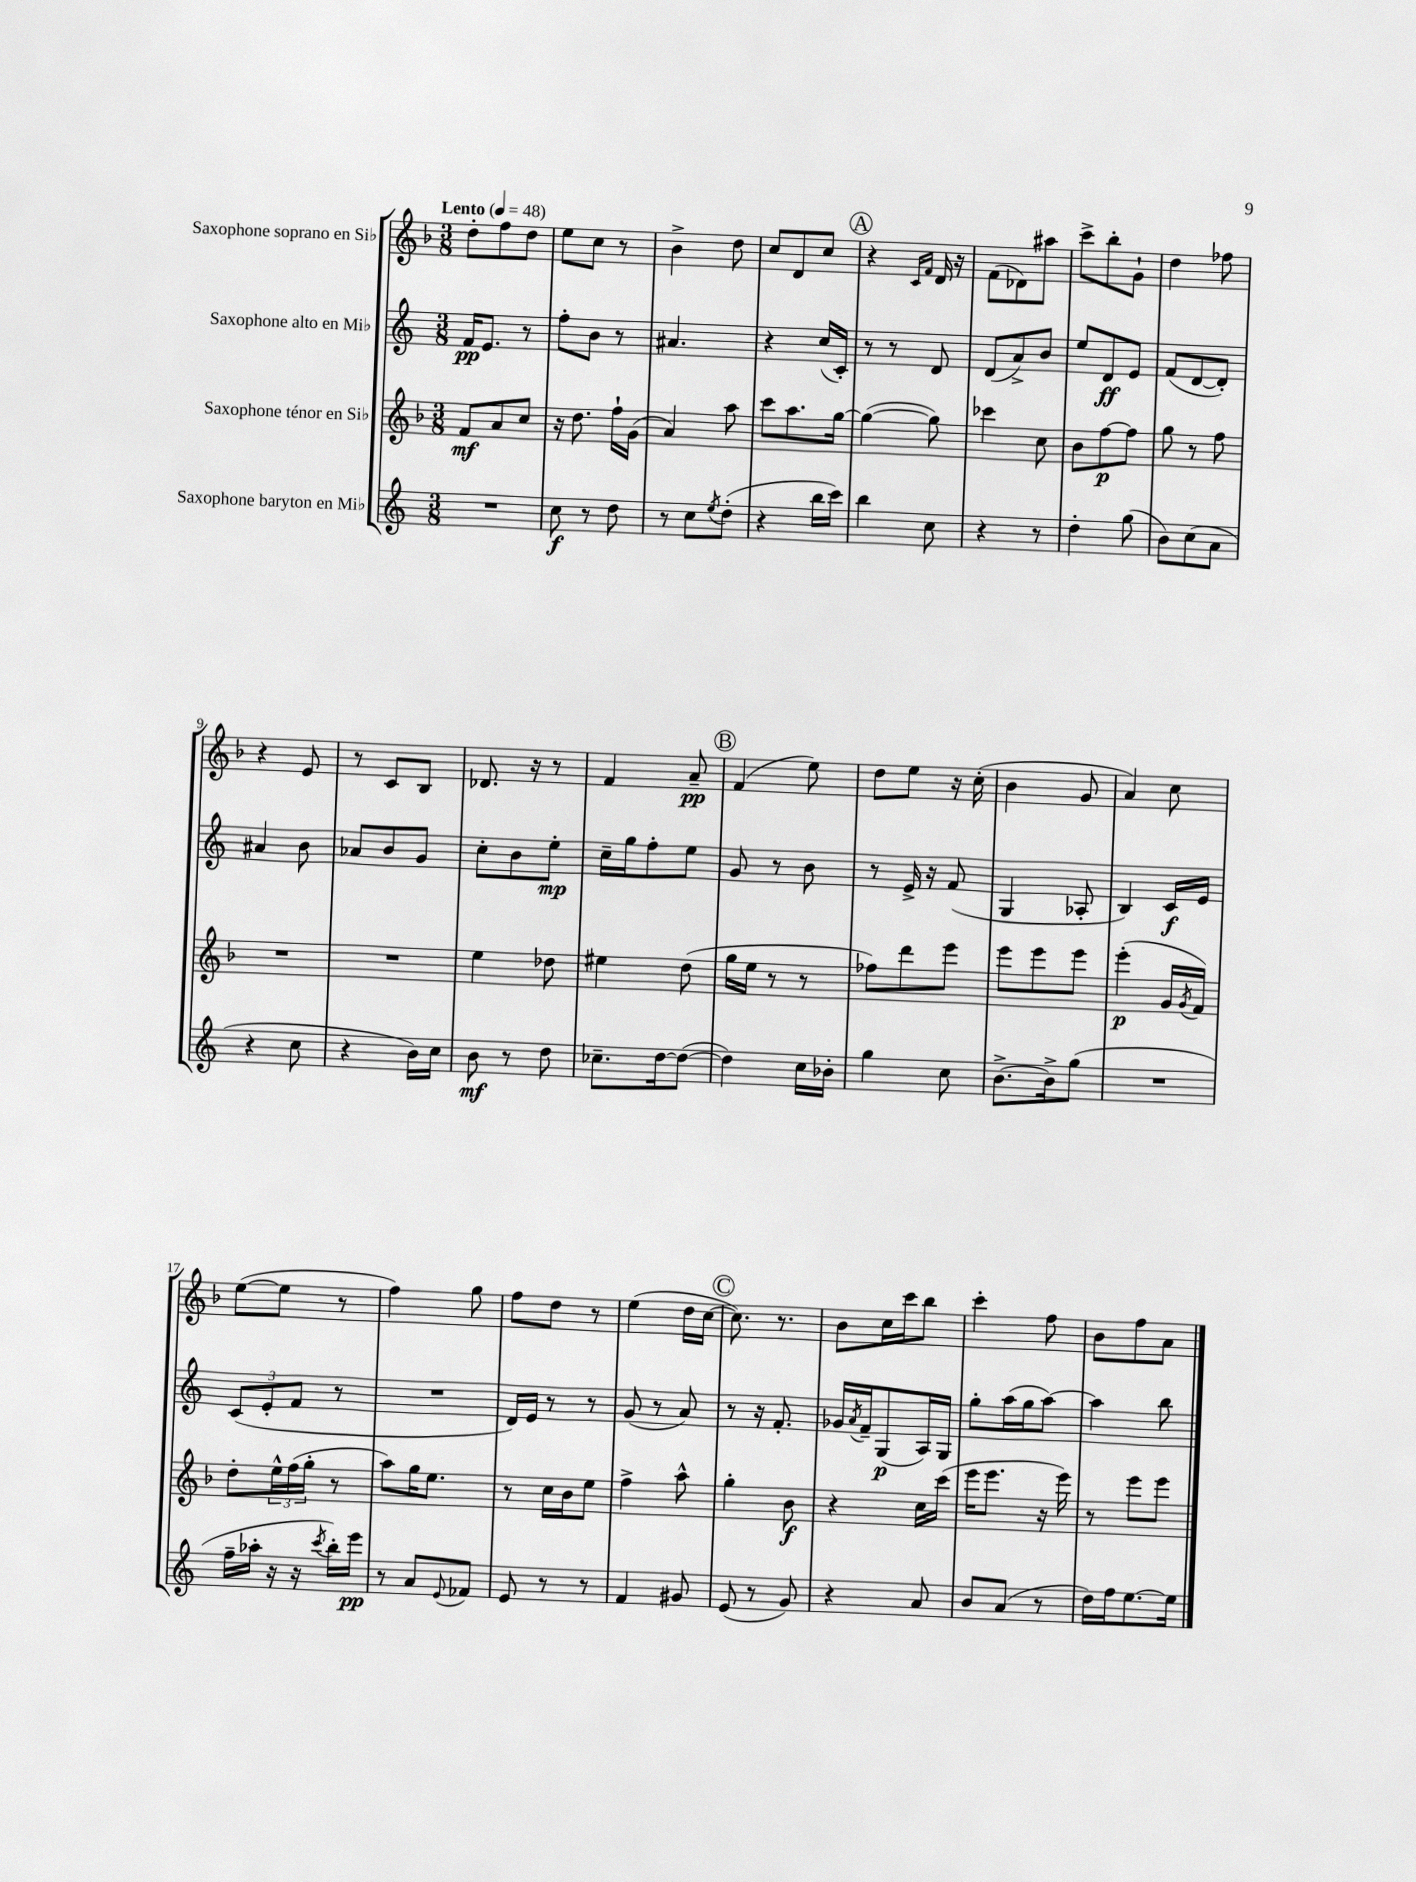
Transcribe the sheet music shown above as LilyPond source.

<<
\new StaffGroup <<
\new Staff = "s0" \with { instrumentName = "Saxophone soprano en Sib" } {
    \clef treble \key f \major \numericTimeSignature \time 3/8 \tempo "Lento" 4 = 48
    d''8-. f''8 d''8 |
    e''8 c''8 r8 |
    bes'4-> d''8 |
    c''8 d'8 c''8 |
    \mark \markup { \circle "A" } r4 \grace { c'16 f'16 } d'16 r16 |
    f'8( des'8) ais''8 |
    c'''8-> bes''8-. g'8-! |
    d''4 fes''8 |
    r4 e'8 |
    r8 c'8 bes8 |
    des'8. r16 r8 |
    f'4 a'8--\pp |
    \mark \markup { \circle "B" } f'4( e''8) |
    d''8 e''8 r16 c''16-.( |
    bes'4 g'8 |
    a'4) c''8 |
    e''8~( e''8 r8 |
    f''4) g''8 |
    f''8 d''8 r8 |
    e''4( d''16 c''16~ |
    \mark \markup { \circle "C" } c''8.) r8. |
    bes'8 c''16 c'''16 bes''8 |
    c'''4-. f''8 |
    bes'8 f''8 a'8 \bar "|." |
}
\new Staff = "s1" \with { instrumentName = "Saxophone alto en Mib" } {
    \clef treble \key c \major \numericTimeSignature \time 3/8
    f'16\pp e'8. r8 |
    f''8-. b'8 r8 |
    ais'4. |
    r4 c''16( c'16-.) |
    \mark \markup { \circle "A" } r8 r8 d'8 |
    d'8( a'8->) b'8 |
    e''8 d'8\ff e'8 |
    f'8( d'8~ d'8-.) |
    ais'4 b'8 |
    aes'8 b'8 g'8 |
    c''8-. b'8 e''8-.\mp |
    c''16-- g''16 f''8-. e''8 |
    \mark \markup { \circle "B" } g'8 r8 b'8 |
    r8 e'16-> r16 f'8( |
    g4 aes8-. |
    b4) c'16\f e'16 |
    \tuplet 3/2 { c'8( e'8-. f'8 } r8 |
    R4. |
    d'16) e'16 r8 r8 |
    g'8( r8 a'8) |
    \mark \markup { \circle "C" } r8 r16 f'8.-. |
    ges'16 \acciaccatura { a'8 } f'16-- g8\p( a16) g16 |
    g''8-. a''16( g''16 a''8~) |
    a''4 b''8 \bar "|." |
}
\new Staff = "s2" \with { instrumentName = "Saxophone ténor en Sib" } {
    \clef treble \key f \major \numericTimeSignature \time 3/8
    f'8\mf a'8 c''8 |
    r16 d''8. f''16-! g'16( |
    a'4) a''8 |
    c'''8 a''8. g''16~ |
    \mark \markup { \circle "A" } g''4~( g''8) |
    ces'''4 c''8 |
    bes'8 f''8~\p f''8 |
    g''8 r8 f''8 |
    R4. |
    R4. |
    e''4 des''8 |
    eis''4 d''8( |
    \mark \markup { \circle "B" } g''16 e''16 r8 r8 |
    fes''8) d'''8 e'''8 |
    e'''8 e'''8 e'''8 |
    e'''4-.\p( g'16 \acciaccatura { g'8 } f'16) |
    d''8-. \tuplet 3/2 { e''16-^ f''16( g''16-. } r8 |
    a''8) g''16 e''8. |
    r8 c''16 bes'16 e''8 |
    f''4-> a''8-^ |
    \mark \markup { \circle "C" } g''4-. bes'8\f |
    r4 c''16 c'''16( |
    e'''16 e'''8. r16 e'''16) |
    r8 e'''8 e'''8 \bar "|." |
}
\new Staff = "s3" \with { instrumentName = "Saxophone baryton en Mib" } {
    \clef treble \key c \major \numericTimeSignature \time 3/8
    R4. |
    c''8\f r8 d''8 |
    r8 c''8 \acciaccatura { e''8 } d''8-.( |
    r4 b''16 c'''16) |
    \mark \markup { \circle "A" } b''4 c''8 |
    r4 r8 |
    d''4-. g''8( |
    b'8) c''8( a'8 |
    r4 c''8 |
    r4 b'16) c''16 |
    b'8\mf r8 d''8 |
    ces''8.-- d''16~ d''8~( |
    \mark \markup { \circle "B" } d''4) c''16 bes'16-. |
    g''4 c''8 |
    b'8.~-> b'16-> g''8( |
    R4. |
    f''16-- aes''16-. r16 r16 \acciaccatura { c'''8 } b''16-.) e'''16\pp |
    r8 a'8 \appoggiatura { e'8 } fes'8 |
    e'8 r8 r8 |
    f'4 gis'8 |
    \mark \markup { \circle "C" } e'8( r8 g'8) |
    r4 a'8 |
    b'8 a'8( r8 |
    d''16) f''16 e''8.~ e''16 \bar "|." |
}
>>
>>
